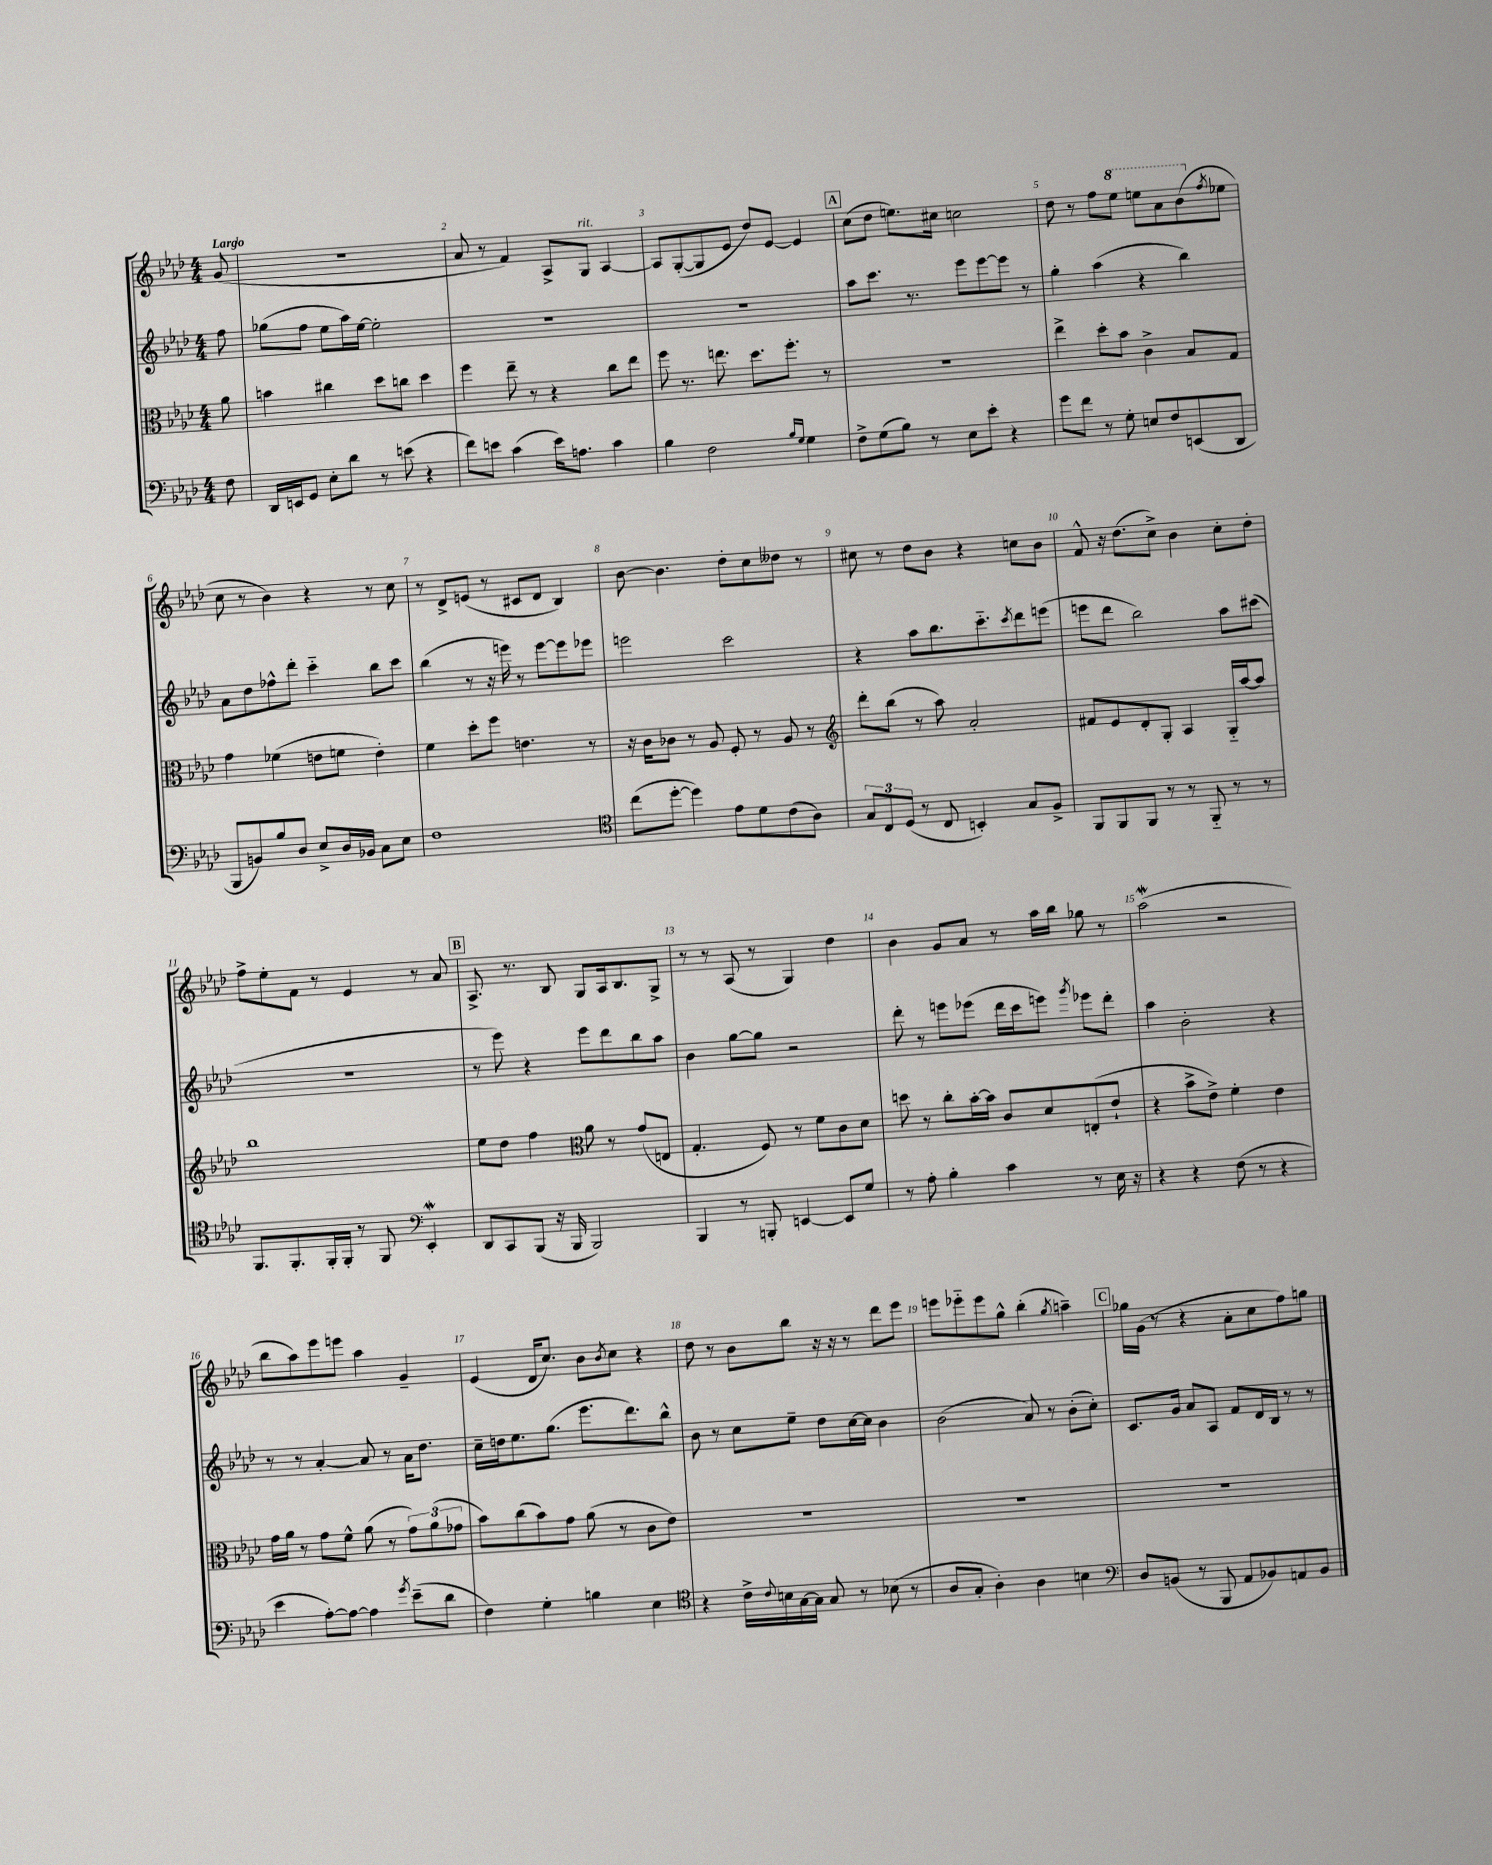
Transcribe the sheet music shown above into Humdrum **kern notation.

**kern	**kern	**kern	**kern
*staff4	*staff3	*staff2	*staff1
*clefF4	*clefC3	*clefG2	*clefG2
*k[b-e-a-d-]	*k[b-e-a-d-]	*k[b-e-a-d-]	*k[b-e-a-d-]
*M4/4	*M4/4	*M4/4	*M4/4
8F	8a-	8ff	(8g
=	=	=	=
16DD-	4b	(8gg-	1r
16EE	.	.	.
8GG	.	8ff	.
8E-'	4cc#	8ee-	.
8d-	.	16aa-)	.
.	.	[16ee-	.
8r	8dd-	2ee-']	.
(8e	8cc	.	.
4r	4dd-	.	.
=	=	=	=
8f)	4ff	1r	8a-
8e	.	.	8r
(4c	8ee-~	.	4f)
.	8r	.	.
16e)	4r	.	8A-^
8.A	.	.	.
.	.	.	8G
4c	8cc	.	[4A-
.	8ee-	.	.
=	=	=	=
4B-	8ff	1r	8A-]
.	8.r	.	([8G'
2F	.	.	8G]
.	8.ee	.	.
.	.	.	8e-
.	8.dd-	.	8dd-)
.	.	.	[8e-
.	8.ff'	.	.
16qqB-	.	.	.
16qqG	.	.	.
4G	.	.	4e-]
.	8r	.	.
=	=	=	=
8F^	1r	8aa-	(8cc
(8G	.	8.ccc	8dd-
8B-)	.	.	8.ee)
.	.	8.r	.
8r	.	.	.
.	.	.	16cc#
8E-	.	8eee-	2cc
8e-'	.	[8eee-	.
4r	.	8eee-]	.
.	.	8r	.
=	=	=	=
8g	4ee-^	4gg'	8dd-
8f	.	.	8r
8r	8dd-'	(4aa-	8ff
8G'	8b-	.	8eee-
8E	4c^	4r	8eee
8F	.	.	8aa-
(8EE	8B-	4bb-)	(8bb-
.	.	.	8qff
8DD-	8G	.	8ee-
=	=	=	=
8BBB-	4g	8a-	8cc
8BB)	.	8dd-	8r
8B-	(4f-	8ff-^^	4b-)
8D-	.	8ddd-'	.
8E-^	8e	4ccc'~	4r
16D-	8f	.	.
16BB-	.	.	.
8C	4e')	8bb-	8r
8E-	.	8ccc	8cc
=	=	=	=
1F	4f	(4bb-	8r
.	.	.	8d-^
.	8dd-'	8r	(8e
.	8ff	16r	8r
.	.	16eee)	.
.	4.e	8r	8c#
.	.	[8eee	8d-
.	.	8eee]	4B-)
.	8r	8eee-	.
=	=	=	=
*clefC4	*	*	*
(8cc	16r	2eee	[8b-
.	16c	.	.
[8dd-'	8c-	.	4.b-]
4dd-])	8r	.	.
.	8A-	.	.
8e-	8F'	2ccc	8dd-'
8d-	8r	.	8cc
(8c	8A-	.	8dd--
8A-)	8r	.	8r
=	=	=	=
*	*clefG2	*	*
12G	8ddd-'	4r	8cc#
12C	.	.	.
.	(8bb-	.	8r
(12D-	.	.	.
8r	8r	8aa-	8dd-
8C	8aa-)	8.bb-	8b-
4BB')	2a-'	.	4r
.	.	8.ccc'~	.
.	.	8qccc	.
8G	.	8ddd-	8cc
8F^	.	(8eee	8b-
=	=	=	=
8FF	8f#	8eee	8f^^
8FF	8e-	8ddd-	16r
.	.	.	(8.dd-
8FF	8d-'	2bb-)	.
8r	8G'	.	8cc^)
8r	4A-	.	4b-
8FF'~	.	.	.
8r	16G'~	8aa-	8cc'
.	[16aa-	.	.
8r	8aa-]	(8ccc#	8dd-'
=	=	=	=
8.FF	1bb-	1r	8ff^
.	.	.	8ee-'
8.FF'	.	.	.
.	.	.	8f
16FF'	.	.	8r
16FF'	.	.	.
8r	.	.	4e-
8FF	.	.	.
*clefF4	*	*	*
4EE-'	.	.	8r
.	.	.	8a-
=	=	=	=
8DD-	8ee-	8r	8.A-^
8CC	8dd-	8eee-)	.
.	.	.	8.r
(8BBB-	4ff	4r	.
16r	.	.	8B-
16BBB-	.	.	.
*	*clefC3	*	*
2BBB-)	8a-	8eee-	8G
.	8r	8ddd-	16A-
.	.	.	8.B-
.	(8g	8bb-	.
.	8E	8aa-	8G^
=	=	=	=
4BBB-	4.G'	4b-	8r
.	.	.	8r
8r	.	[8gg	(8A-
8BBB'	8F)	8gg]	8r
[4EE	8r	2r	4G)
.	8f	.	.
8EE]	8c	.	4dd-
8G	8d-	.	.
=	=	=	=
8r	8dd	8ddd-'	4b-
8A-'	8r	8r	.
4B-'	8cc'	8eee	8g
.	[16b-'	(8eee-	8a-
.	16b-]	.	.
4c	8c	16ddd-	8r
.	.	16ccc	.
.	8d-	8eee)	16aa-
.	.	.	16bb-
.	.	8qggg	.
8r	(8E'	8eee-	8gg-
16E-	8e-`	8ddd-'	8r
16r	.	.	.
=	=	=	=
4r	4r	4aa-	(2aa-
4r	8b-^	2b-'	.
.	8e-^)	.	.
(8F	4f'	.	2r
8r	.	.	.
4r	4e-	4r	.
=	=	=	=
4e-	16g	8r	8bb-
.	16a-	.	.
.	8r	8r	8aa-)
[8A-')	8g	[4a-'	8eee-
8A-_	8f^^	.	8eee
4A-]	(8a-	8a-]	4aa-
.	8r	8r	.
8qg	.	.	.
(8e-~	12g)	16a-	4g~
.	.	8.dd-	.
.	(12a-	.	.
8d-	.	.	.
.	12g-	.	.
=	=	=	=
4F)	8b-)	16cc~	(4e-
.	.	16dd	.
.	(8cc	8.ee-	.
4G'	8b-)	.	16d-
.	.	(8.gg	8.cc)
.	8g	.	.
4B	(8a-	8.eee-	8b-
.	.	.	8qb-
.	8r	.	8cc
.	.	8.ddd-)	.
4E-	8c	.	4r
.	8e-)	8bb-^^	.
=	=	=	=
*clefC4	*	*	*
4r	1r	8b-	8dd-
.	.	8r	8r
16c^	.	8cc	8b-
8qqc	.	.	.
16B	.	.	.
[16G	.	8ee-~	8bb-
16G]	.	.	.
8G	.	8dd-	16r
.	.	.	16r
8r	.	[16cc	8r
.	.	16cc]	.
(8B-	.	4b-	8ddd-
8r	.	.	8eee-
=	=	=	=
8A-	1r	(2b-	8eee
8G'	.	.	8eee-'~
4A-')	.	.	8eee-
.	.	.	8gg^^
4A-	.	8a-)	(4bb-'
.	.	8r	.
.	.	.	8qgg
4B	.	(8b-'	4aa~)
.	.	8cc')	.
=	=	=	=
*clefF4	*	*	*
8D-	1r	8.c	16gg-
.	.	.	(16g
(8BB	.	.	8r
.	.	16g	.
8r	.	8a-	4r
8BBB-	.	8A-	.
8AA-	.	8f	8a-'
8BB-)	.	16d-	8cc
.	.	16B-	.
8AA	.	8r	8ff)
8BB-	.	8r	8gg
==	==	==	==
*-	*-	*-	*-
